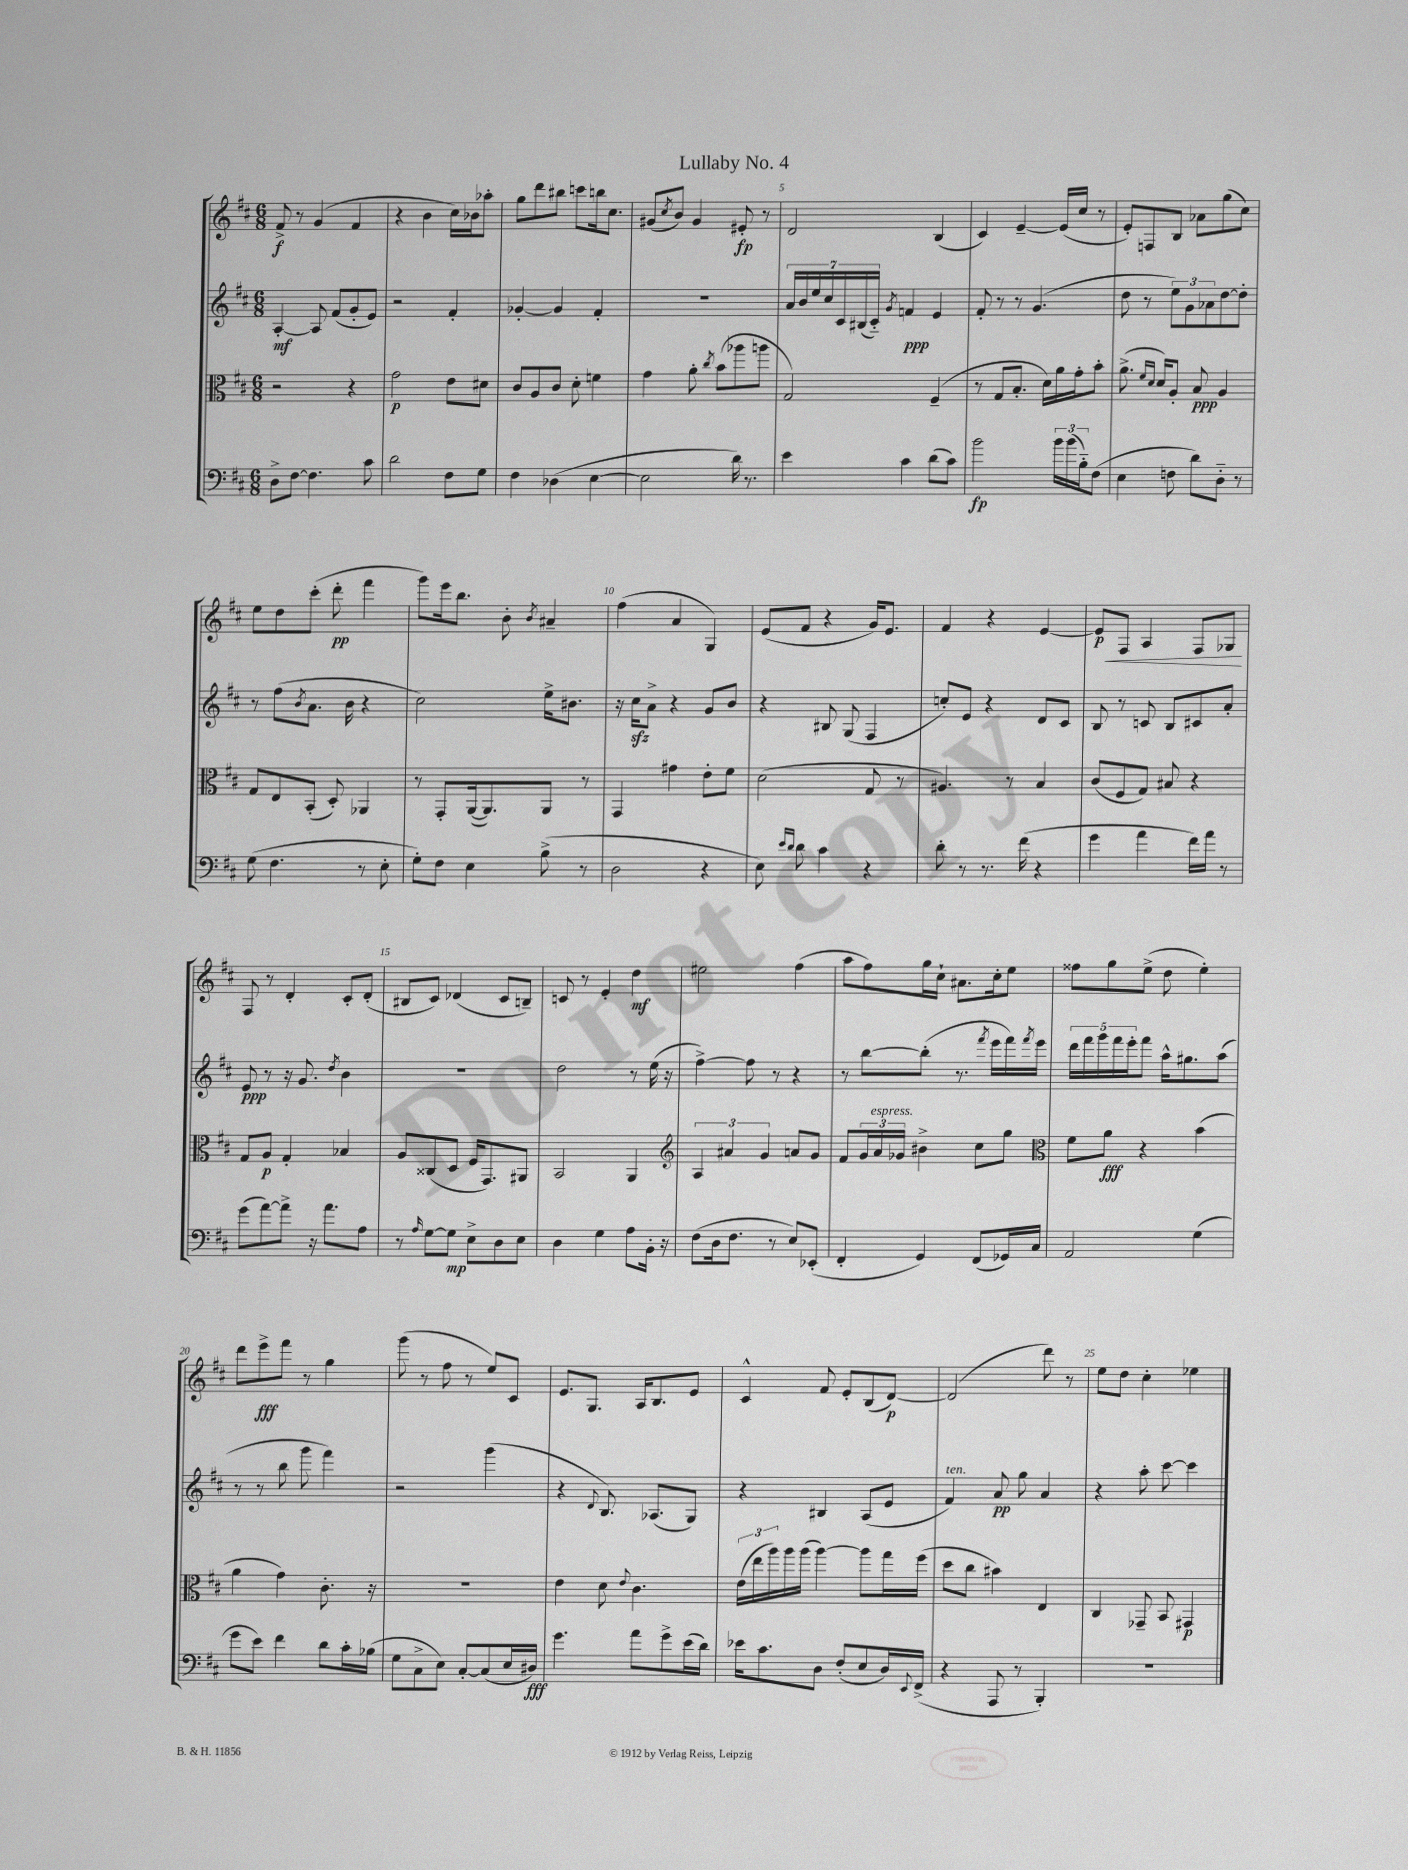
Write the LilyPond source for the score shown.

\header { title = "Lullaby No. 4" }
<<
\new StaffGroup <<
\new Staff = "s0" {
    \clef treble \key d \major \numericTimeSignature \time 6/8
    fis'8->\f r8 g'4( fis'4 |
    r4 b'4 cis''16) bes'16 aes''8-. |
    g''8 d'''8 bis''8 c'''8 b''16 cis''8. |
    gis'8( \acciaccatura { cis''8 } b'8) gis'4 eis'8-.\fp r8 |
    d'2 b4( |
    cis'4) e'4~-- e'16( cis''16 r8 |
    e'8-.) f8 b8 aes'8 g''8( cis''8) |
    e''8 d''8 cis'''8-.( d'''8-.\pp fis'''4 |
    g'''8) e'''16 b''8. b'8-. \acciaccatura { b'8 } ais'4-- |
    fis''4( a'4 g4) |
    e'8( fis'8 r4 g'16) e'8. |
    fis'4 r4 e'4~ |
    e'8\p\< fis8 a4 fis8 ges8\! |
    fis8 r8 d'4-. cis'8-. d'8-.( |
    bis8 cis'8) des'4( cis'8 b8--) |
    c'8 r8 e'4-. d''4\mf |
    eis''2 fis''4( |
    a''8 fis''8) g''16 cis''16-! ais'8. cis''16-. e''8 |
    fisis''8 g''8 e''8->( d''8 e''4-.) |
    d'''8 e'''8->\fff fis'''8 r8 g''4 |
    g'''8( r8 fis''8 r8 e''8) cis'8 |
    e'8. g8. a16 b8. e'8 |
    cis'4-^ fis'8 e'8-. b8( d'8~\p) |
    d'2( d'''8) r8 |
    e''8 d''8 cis''4-. ees''4 \bar "|." |
}
\new Staff = "s1" {
    \clef treble \key d \major \numericTimeSignature \time 6/8
    a4~-.\mf a8 fis'8( g'8-. e'8) |
    r2 fis'4-. |
    ges'4~-. ges'4 fis'4-. |
    R2. |
    \tuplet 7/4 { a'16 b'16 e''16 cis''16 cis'16 bis16( cis'16-_) } \acciaccatura { g'8 } f'4\ppp e'4 |
    fis'8-. r8 r8 g'4.( |
    d''8 r8 \tuplet 3/2 { e''8) g'8 aes'8 } d''8~ d''8-. |
    r8 fis''8( \acciaccatura { b'8 } a'8. b'16 r4 |
    cis''2) e''16-> bis'8. |
    r16 cis''16\sfz a'8-> r4 g'8 b'8 |
    r4 bis8 g8( fis4 |
    c''8-.) e'8 r4 d'8 cis'8 |
    b8 r8 c'8 b8 cis'8 a'8-. |
    e'8\ppp r8 r16 g'8. \acciaccatura { d''8 } b'4 |
    R2. |
    d''2 r8 e''16( r16 |
    fis''4~->) fis''8 r8 r4 |
    r8 b''8~ b''8-.( r8. \acciaccatura { fis'''8 } e'''16 fis'''16) \acciaccatura { fis'''8 } e'''16 |
    \tuplet 5/4 { d'''16 fis'''16 g'''16 fis'''16 e'''16-. } fis'''8 a''16-^ gis''8. a''8( |
    r8 r8 b''8 g'''8 fis'''4) |
    r2 g'''4( |
    r4 \appoggiatura { d'8 } b8.) aes8.( g8) |
    r4 bis4 a8( e'8 |
    fis'4^\markup { \italic "ten." }) a'8\pp g''8 a'4 |
    r4 a''8-. cis'''8~ cis'''4 \bar "|." |
}
\new Staff = "s2" {
    \clef alto \key d \major \numericTimeSignature \time 6/8
    r2 r4 |
    g'2\p e'8 dis'8 |
    cis'8 a8 cis'8 d'8-. f'4 |
    g'4 a'8-. \acciaccatura { cis''8 } b'8( aes''8 a''8 |
    g2) fis4--( |
    r8 g8 b8.-. d'16) a'16 g'16-. b'8-. |
    a'8.->( \grace { fis'16 d'16 } d'16) a8-. b8\ppp a4 |
    g8 e8 b,8-.( d8-.) aes,4 |
    r8 g,8-. a,16~( a,8.) a,8 r8 |
    g,4 gis'4 e'8-. fis'8 |
    d'2( g8 r8 |
    ais4.) r8 b4 |
    cis'8( fis8 g8) bis8 r4 |
    g8 a8\p g4-. bes4 |
    a8 cisis8( d8 fis16 g,8.) ais,8 |
    b,2 a,4 |
    \clef treble \tuplet 3/2 { a4 ais'4 g'4 } a'8 g'8 |
    fis'8 \tuplet 3/2 { g'16 a'16^\markup { \italic "espress." } ges'16 } bis'4-> cis''8 g''8 |
    \clef alto fis'8 a'8\fff r4 b'4( |
    a'4 g'4) cis'8.-. r16 |
    R2. |
    e'4 d'8 \appoggiatura { e'8 } cis'4. |
    \tuplet 3/2 { e'16( e''16 a''16) } a''16 a''16( a''4~) a''8 g''16 fis''16( |
    d''8 cis''8 bis'4) e4 |
    cis4 ges,8-- b,8 gis,4\p \bar "|." |
}
\new Staff = "s3" {
    \clef bass \key d \major \numericTimeSignature \time 6/8
    d8-> fis8~ fis4. cis'8 |
    d'2 fis8 g8 |
    fis4 des4( e4~ |
    e2 d'16) r8. |
    e'4 cis'4 d'8( cis'8) |
    b'2\fp \tuplet 3/2 { b'16 b'16( b16-_) } fis8( |
    e4 f8 d'8) d8-_ r8 |
    g8( fis4. r8 e8-. |
    g8-.) fis8 e4 b8->( r8 |
    d2 r4 |
    e8) \grace { e'16 d'16 } d'8 cis'4 r4 |
    d'8-. r8 r8. fis'16( r4 |
    g'4 a'4 fis'16) a'16 r8 |
    g'8( a'8~) a'8-> r16 a'8. a8 |
    r8 \grace { a16 } g8~ g8\mp e8-> d8 e8 |
    d4 g4 a8 b,16-. r16 |
    fis8( d16 fis8. r8 e8) ees,8-.( |
    fis,4-. g,4) fis,8( ges,16) cis16 |
    a,2 g4( |
    g'8 e'8) fis'4 d'8 cis'16-. bes16( |
    g8 cis8-> e8) cis8~-. cis8( e16 dis16\fff) |
    g'4. a'8 g'8-> e'16( d'16) |
    ees'16 cis'8. d8 fis8-.( e8 d16) \appoggiatura { e,8 } fis,16->( |
    r4 a,,8 r8 b,,4-.) |
    R2. \bar "|." |
}
>>
>>
\layout { \context { \Score \override BarNumber.break-visibility = ##(#f #t #t) barNumberVisibility = #(every-nth-bar-number-visible 5) } }
